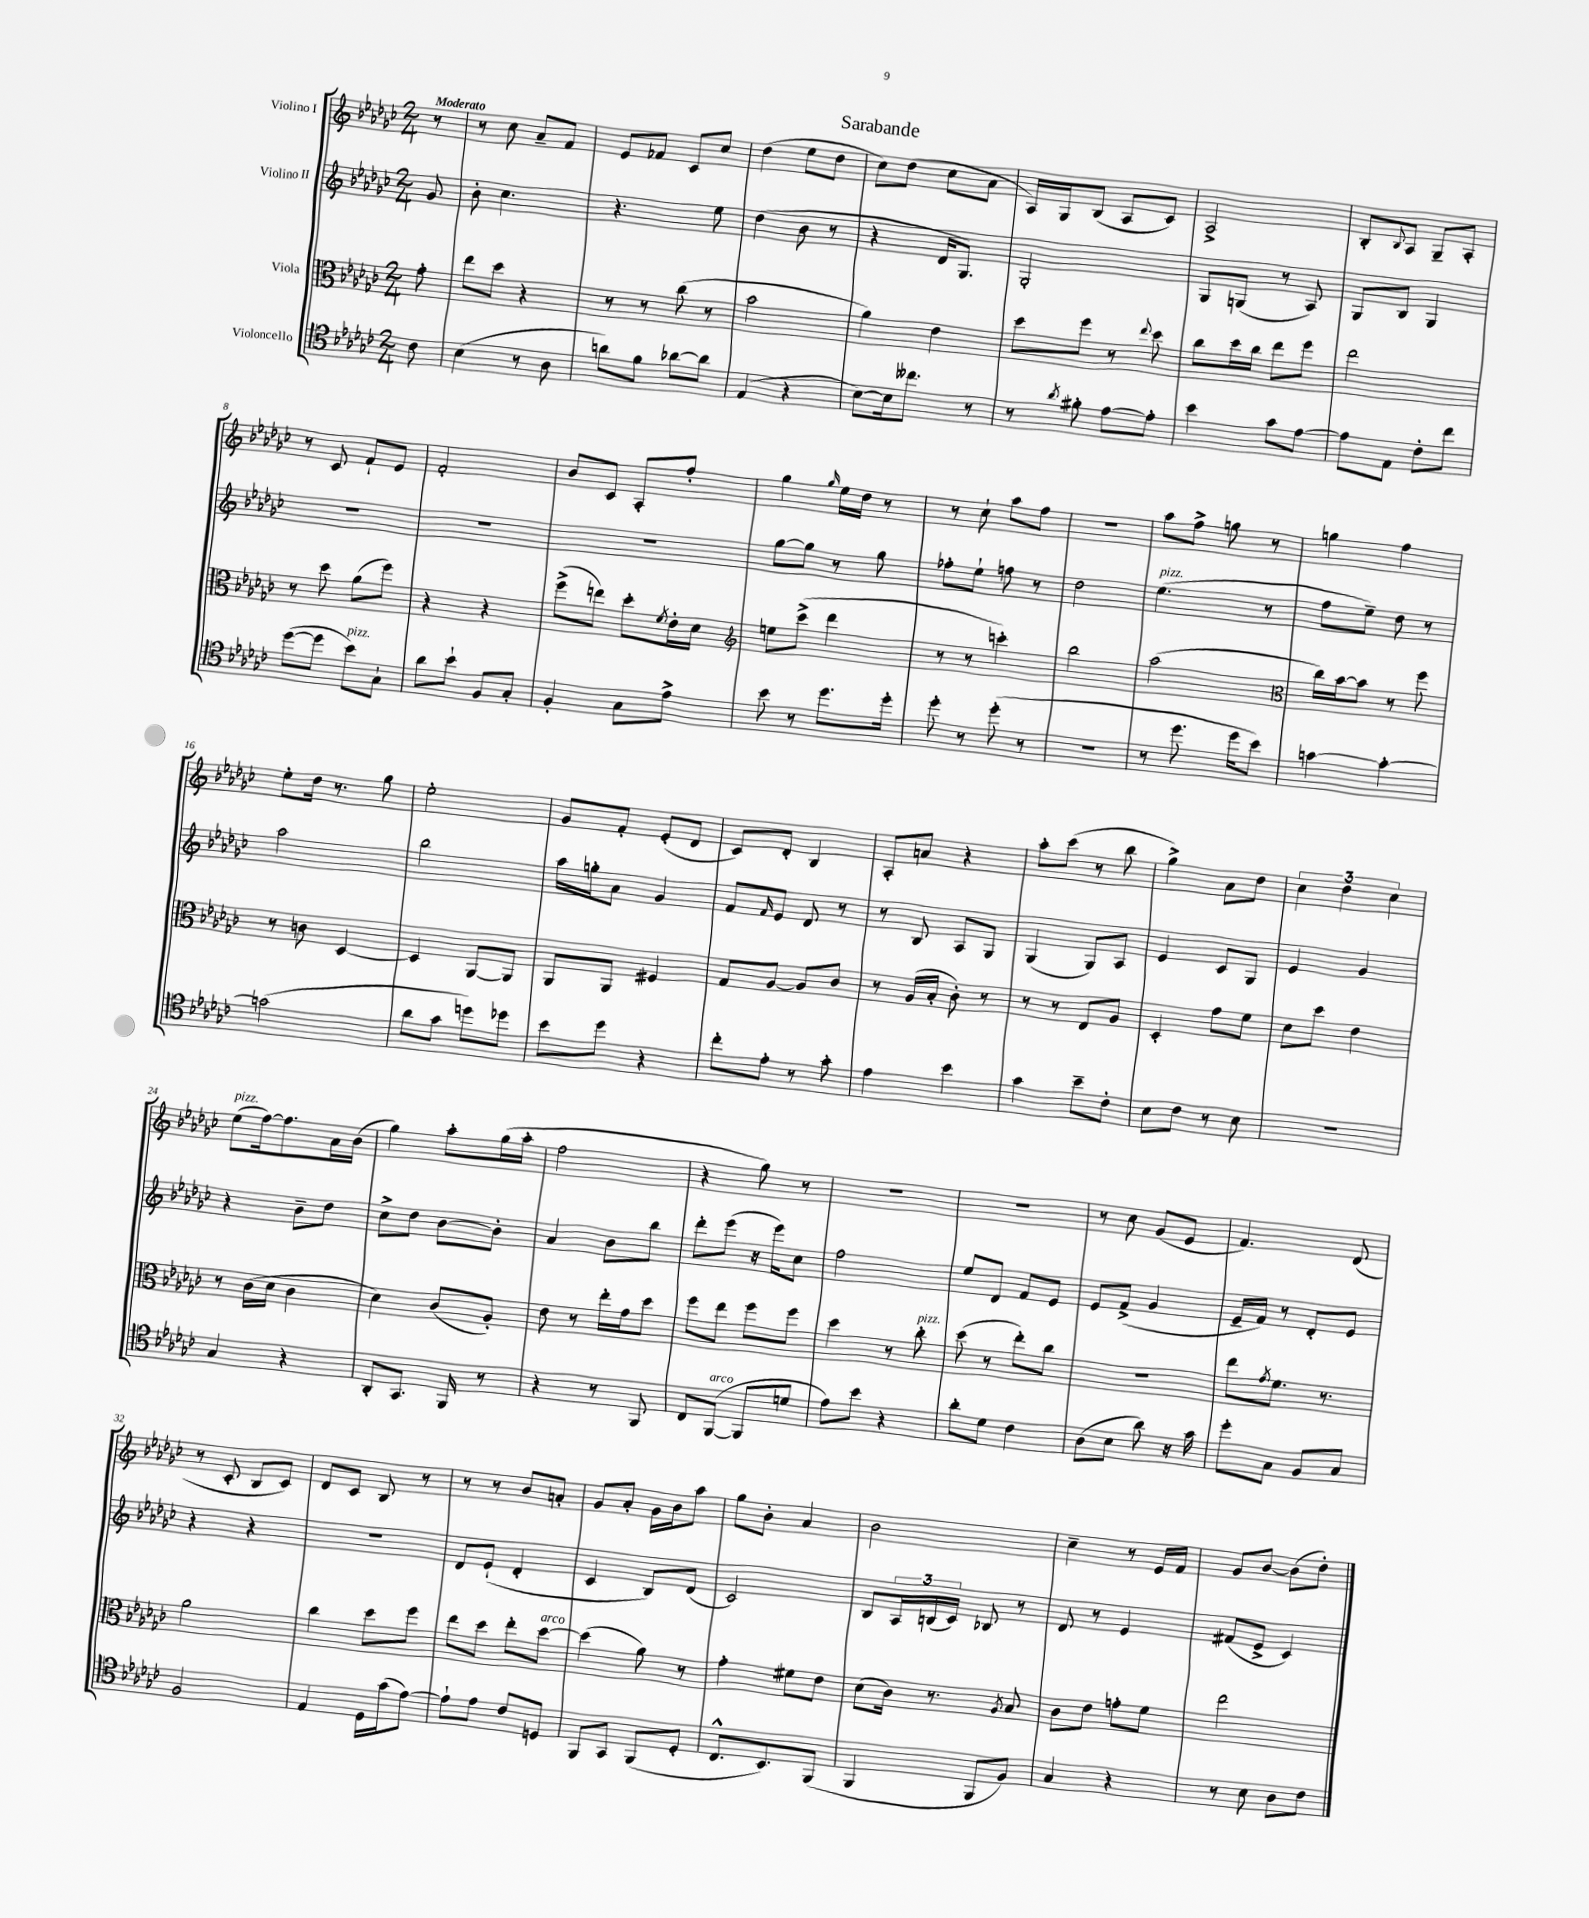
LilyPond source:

\header { title = "Sarabande" }
<<
\new StaffGroup <<
\new Staff = "s0" \with { instrumentName = "Violino I" } {
    \clef treble \key ges \major \numericTimeSignature \time 2/4 \partial 8 \tempo "Moderato"
    r8 |
    r8 ces''8 aes'8-- f'8 |
    ees'8 fes'8 ces'8 ces''8 |
    des''4( ees''8 des''8 |
    ces''8) des''8( ces''8 aes'8 |
    aes16) ges16 bes8( aes8 ces'8) |
    aes2-> |
    bes8-. \appoggiatura { bes8 } aes8 ges8-- aes8-. |
    r8 ces'8 f'8-! ees'8 |
    f'2-. |
    bes'8 ces'8 aes8-. f''8-. |
    ges''4 \grace { ges''16 } ees''16 des''16 r8 |
    r8 ces''8-! aes''8 f''8 |
    R2 |
    aes''8 f''8-> g''8 r8 |
    g''4 f''4 |
    ees''8-. des''16 r8. ges''8 |
    ees''2-. |
    ges'8 f'8-. ees'8-.( des'8 |
    ces'8) des'8-. bes4 |
    aes8-. a'8 r4 |
    aes''8-. ces'''8( r8 bes''8 |
    ges''4->) aes'8 des''8 |
    \tuplet 3/2 { ces''4 des''4 ces''4 } |
    ees''8^\markup { \italic "pizz." }( f''16~) f''8. aes'16 bes'16( |
    ges''4) aes''8-. ges''16( aes''16-. |
    f''2 |
    r4 ges''8) r8 |
    R2 |
    R2 |
    r8 ces''8 ges'8( ees'8 |
    f'4.) des'8( |
    r8 ces'8-. bes8 ces'8) |
    des'8 ces'8 bes8 r8 |
    r8 r8 bes'8 a'8-. |
    ges'8 aes'8-. ges'16 bes'16 aes''8 |
    ges''8 bes'8-. aes'4 |
    bes'2 |
    ces''4-- r8 ees'16 f'16 |
    ges'8 bes'8~ bes'8( des''8-.) \bar "|." |
}
\new Staff = "s1" \with { instrumentName = "Violino II" } {
    \clef treble \key ges \major \numericTimeSignature \time 2/4 \partial 8
    ges'8 |
    bes'8-. ces''4. |
    r4. ees''8 |
    des''4( bes'8 r8 |
    r4 des'16 ges8.) |
    ges2-. |
    ges8 g8( r8 aes8) |
    ges8 bes8 ges4 |
    R2 |
    R2 |
    R2 |
    ges''8~ ges''8 r8 ges''8 |
    fes''8-. ees''8-! f''8 r8 |
    des''2 |
    ees''4.^\markup { \italic "pizz." }( r8 |
    f''8 ees''8--) des''8 r8 |
    aes''2 |
    bes''2 |
    aes''16 g''16-. aes'8 ges'4 |
    f'8 \grace { f'16 } ees'8 des'8 r8 |
    r8 bes8 aes8 ges8 |
    ges4( ges8) aes8 |
    ees'4 ces'8 ges8 |
    ees'4 ges'4 |
    r4 bes'8-- des''8 |
    ces''8-> des''8 bes'8~ bes'8-. |
    aes'4 bes'8 bes''8 |
    des'''8-. ees'''8( r16 ees'''16) ces''8 |
    f''2 |
    ees''8 des'8 f'8 ees'8 |
    ees'8 f'8->( ges'4 |
    ees'16-- f'16) r8 des'8-. ees'8 |
    r4 r4 |
    r2 |
    des'8 ees'8-!( des'4-. |
    ces'4 bes8) des'8( |
    ces'2) |
    bes8 \tuplet 3/2 { aes16 b16( ces'16) } bes8 r8 |
    des'8 r8 ees'4 |
    fis'8( ees'8-> ces'4) \bar "|." |
}
\new Staff = "s2" \with { instrumentName = "Viola" } {
    \clef alto \key ges \major \numericTimeSignature \time 2/4 \partial 8
    ges'8-. |
    ees''8 des''8 r4 |
    r8 r8 ces''8( r8 |
    bes'2 |
    aes'4) ees'4 |
    des''8 f''8 r8 \appoggiatura { ees''8 } des''8 |
    ces''8 des''16 ces''16 ees''8 f''8 |
    ees''2 |
    r8 des''8 aes'8( f''8) |
    r4 r4 |
    f''8->( e''8) des''8-. \acciaccatura { f'8 } ees'16-. des'16 |
    \clef treble e''8 ces'''8->( des'''4 |
    r8 r8 c'''4-.) |
    bes''2 |
    aes''2( |
    \clef alto ces''16) bes'16~ bes'8 r8 f''8 |
    r8 c'8 des4~ |
    des4 aes,8~ aes,8 |
    aes,8 aes,8 fis4 |
    ges8 aes8~ aes8 ces'8 |
    r8 aes16( bes16-. ces'8-.) r8 |
    r8 r8 ees8 aes8 |
    des4-. ges'8 f'8 |
    des'8 des''8 ees'4 |
    r8 ces'16( des'16 ces'4 |
    des'4) ces'8( aes8-.) |
    ees'8 r8 ees''16-. ges'16 des''8 |
    f''8 ees''8 f''8 f''8 |
    des''4 r8 ces''8-.^\markup { \italic "pizz." } |
    des''8( r8 ees''8-.) ces''8 |
    R2 |
    ees''8 \acciaccatura { ges'8 } f'8. r8. |
    aes'2 |
    ces''4 des''8 f''8 |
    ees''8 des''8 ees''8-. des''8~^\markup { \italic "arco" } |
    des''4( aes'8) r8 |
    ges'4-. fis'8 ees'8 |
    des'8( ces'16) r8. \acciaccatura { aes8 } bes8 |
    ces'8 ees'8 g'8-. f'8 |
    ees''2 \bar "|." |
}
\new Staff = "s3" \with { instrumentName = "Violoncello" } {
    \clef tenor \key ges \major \numericTimeSignature \time 2/4 \partial 8
    ces'8 |
    bes4( r8 aes8 |
    a'8) f'8 aes'8~ aes'8 |
    ees4( r4 |
    bes8~) bes16 ceses''8. r8 |
    r8 \acciaccatura { aes'8 } fis'8-. ees'8~ ees'8-. |
    bes'4 ges'8 ees'8~ |
    ees'8 ees8 ces'8-. ces''8 |
    des''8~( des''8 bes'8^\markup { \italic "pizz." }) ges8-! |
    aes'8 bes'8-! f8 ges8-. |
    f4-. ges8 ees'8-> |
    bes'8 r8 des''8. des''16-. |
    des''8-. r8 des''8-.( r8 |
    R2 |
    r8 des''8. des''16 bes'8) |
    g'4~ g'4~-. |
    g'2( |
    aes'8 ges'8 d''8) des''8 |
    bes'8 des''8 r4 |
    ces''8-. ees'8-. r8 ges'8-. |
    ees'4 bes'4 |
    ges'4 bes'8-- ces'8-. |
    bes8 ces'8 r8 bes8 |
    R2 |
    ges4 r4 |
    aes,8-. ges,8. f,16 r8 |
    r4 r8 f,8 |
    ces8 f,8~^\markup { \italic "arco" }( f,8 d'8 |
    ees'8) bes'8 r4 |
    aes'8-. des'8 ces'4 |
    aes8( bes8 aes'8) r16 ges'16 |
    des''8-. ges8 f8 ges8 |
    f2 |
    ees4 des16 ges'16( ees'8~) |
    ees'8-! ees'8 ces'8 d8 |
    f,8 ges,8 f,8( des8-. |
    ces8.-^ bes,8.) f,8( |
    f,4 f,8 f8) |
    ges4 r4 |
    r8 bes8 aes8 ces'8 \bar "|." |
}
>>
>>
